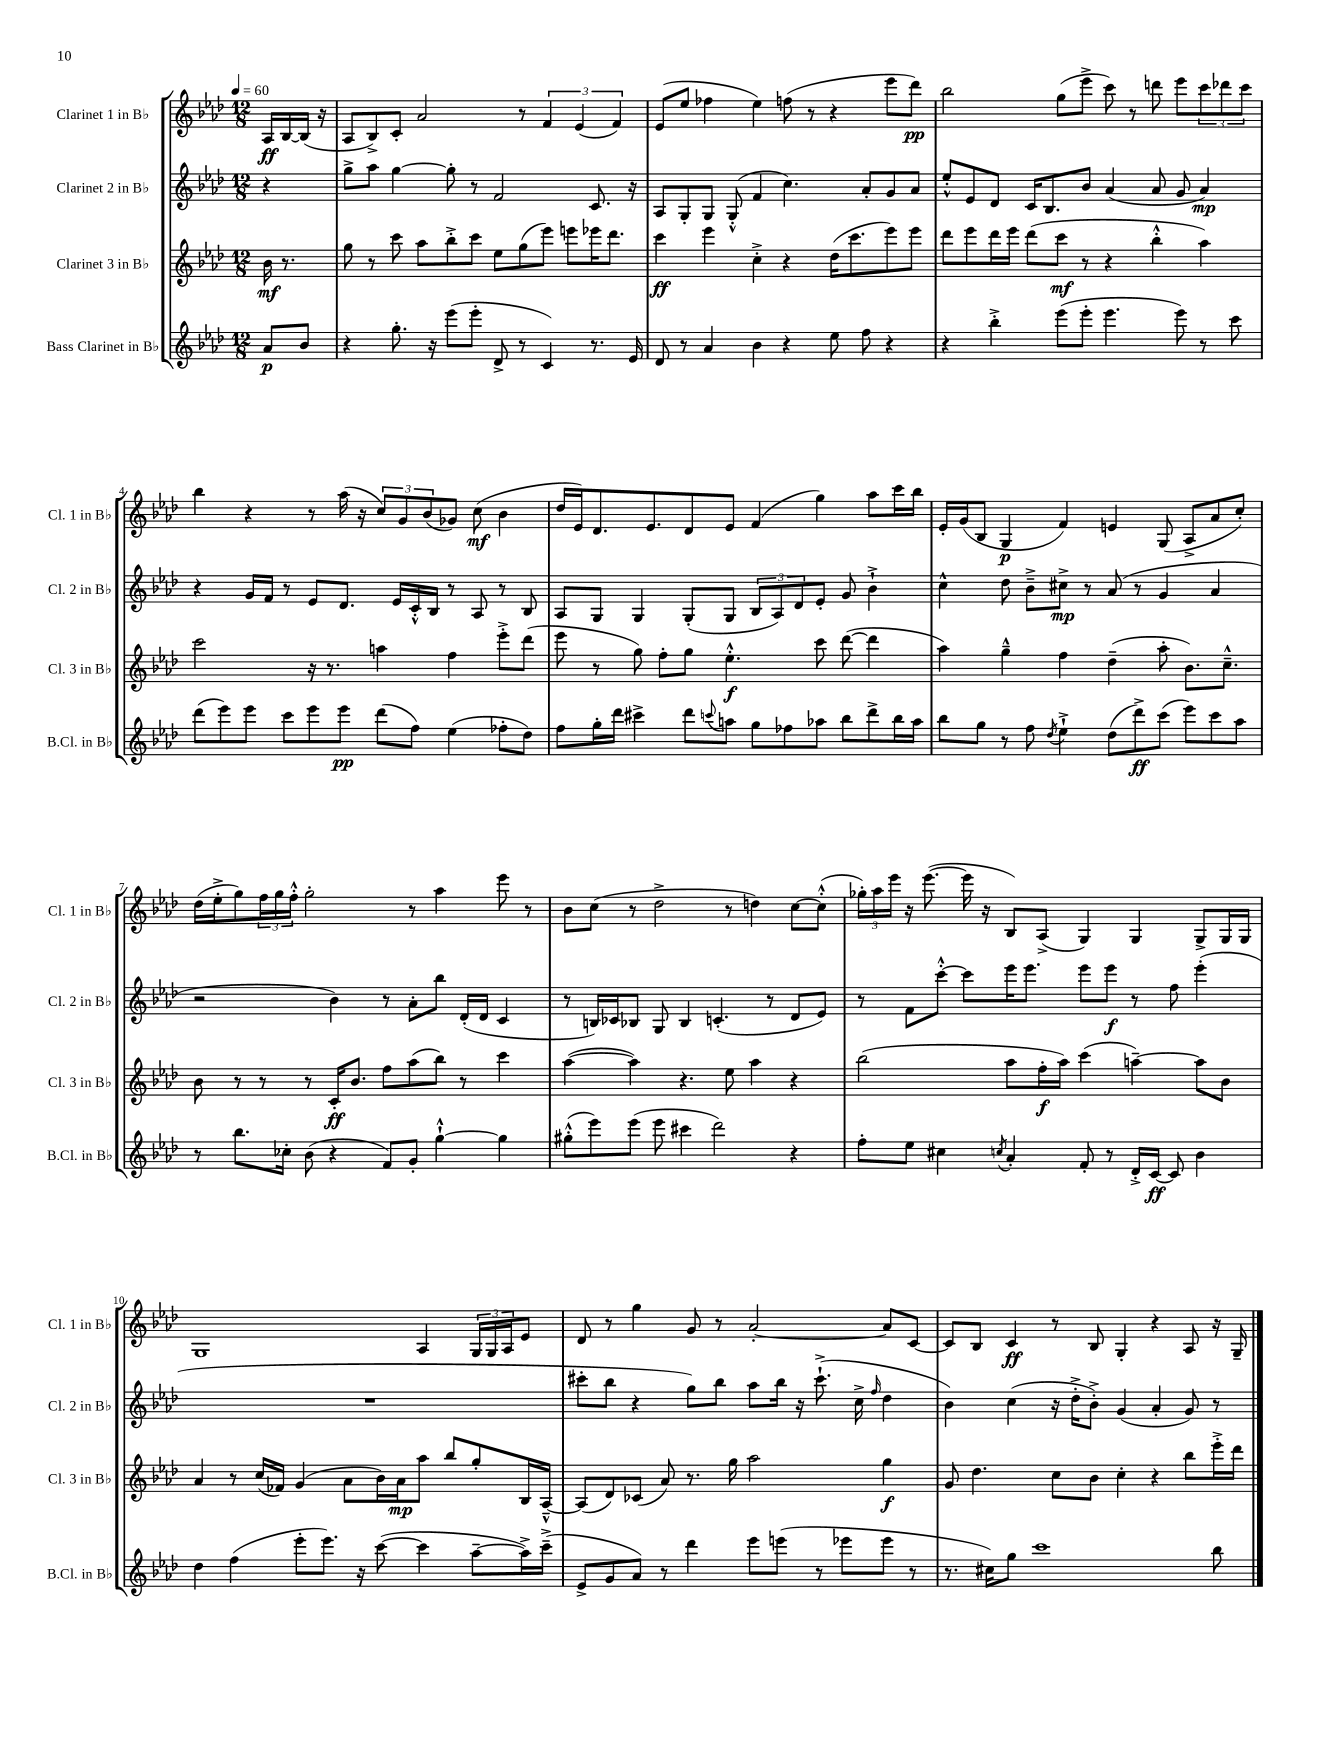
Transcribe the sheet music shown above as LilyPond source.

<<
\new StaffGroup <<
\new Staff = "s0" \with { instrumentName = "Clarinet 1 in Bb" shortInstrumentName = "Cl. 1 in Bb" } {
    \clef treble \key aes \major \numericTimeSignature \time 12/8 \partial 4 \tempo 4 = 60
    aes16\ff bes16~ bes16( r16 |
    aes8 bes8->) c'8-. aes'2 r8 \tuplet 3/2 { f'4 ees'4( f'4) } |
    ees'8( ees''8 fes''4 ees''4) f''8( r8 r4 ees'''8 des'''8\pp) |
    bes''2 g''8( ees'''8-> c'''8) r8 d'''8 ees'''8 \tuplet 3/2 { c'''8 des'''8 c'''8 } |
    bes''4 r4 r8 aes''16( r16 \tuplet 3/2 { c''8) g'8 bes'8( } ges'8) c''8\mf( bes'4 |
    des''16 ees'16) des'8. ees'8. des'8 ees'8 f'4( g''4) aes''8 c'''16 bes''16 |
    ees'16-. g'16( bes8 g4\p f'4) e'4 g8( aes8-> aes'8 c''8-.) |
    des''16( ees''16-.-> g''8) \tuplet 3/2 { f''16 g''16 f''16-.-^ } g''2-. r8 aes''4 ees'''8 r8 |
    bes'8 c''8( r8 des''2-> r8 d''4) c''8~ c''8-.-^( |
    \tuplet 3/2 { ges''16-.) aes''16 ees'''16 } r16 ees'''8.~( ees'''16 r16 bes8) aes8->( g4) g4 g8-> g16 g16 |
    g1 aes4 \tuplet 3/2 { g16 g16 aes16 } ees'8 |
    des'8 r8 g''4 g'8 r8 aes'2~-. aes'8 c'8~ |
    c'8 bes8 c'4\ff r8 bes8 g4-. r4 aes8 r16 g16-- \bar "|." |
}
\new Staff = "s1" \with { instrumentName = "Clarinet 2 in Bb" shortInstrumentName = "Cl. 2 in Bb" } {
    \clef treble \key aes \major \numericTimeSignature \time 12/8 \partial 4
    r4 |
    g''8-> aes''8 g''4~ g''8-. r8 f'2 c'8. r16 |
    aes8 g8-. g8 g8-.-^( f'4 c''4.) aes'8-. g'8 aes'8 |
    ees''8-.-^ ees'8 des'8 c'16 bes8. bes'8 aes'4( aes'8 g'8 aes'4\mp) |
    r4 g'16 f'16 r8 ees'8 des'8. ees'16 c'16-.-^ bes16 r8 aes8 r8 bes8 |
    aes8 g8 g4 g8-.( g8 \tuplet 3/2 { bes8 aes8) des'8 } ees'8-. g'8 bes'4-!-> |
    c''4-^ des''8 bes'8---> cis''8->\mp r8 aes'8( r8 g'4 aes'4 |
    r2 bes'4) r8 aes'8-. bes''8 des'16-.( des'16 c'4 |
    r8 b16) ces'16 bes8 g8 bes4 c'4.-.( r8 des'8 ees'8) |
    r8 f'8 c'''8~-.-^ c'''8 ees'''16 ees'''8. ees'''8 ees'''8\f r8 f''8 ees'''4-.( |
    R1. |
    cis'''8-. bes''8 r4 g''8) bes''8 aes''8 bes''16 r16 cis'''8.-!->( c''16-> \grace { f''16 } des''4 |
    bes'4) c''4( r16 des''16-.-> bes'8-.->) g'4( aes'4-. g'8) r8 \bar "|." |
}
\new Staff = "s2" \with { instrumentName = "Clarinet 3 in Bb" shortInstrumentName = "Cl. 3 in Bb" } {
    \clef treble \key aes \major \numericTimeSignature \time 12/8 \partial 4
    bes'16\mf r8. |
    g''8 r8 c'''8 aes''8 bes''8-.-> c'''8 ees''8 g''8( ees'''8) e'''8 ees'''16 des'''8. |
    c'''4\ff ees'''4 c''4-.-> r4 des''16( c'''8. ees'''8) ees'''8 |
    des'''8 ees'''8 des'''16 ees'''16 des'''8( c'''8\mf r8 r4 bes''4-.-^ aes''4) |
    c'''2 r16 r8. a''4 f''4 ees'''8-.-> des'''8( |
    ees'''8 r8 g''8) f''8-. g''8 ees''4.-.-^\f c'''8 des'''8~( des'''4 |
    aes''4) g''4---^ f''4 des''4--( aes''8-. bes'8.) c''8.---^ |
    bes'8 r8 r8 r8 c'16-.\ff bes'8. f''8 aes''8( bes''8) r8 c'''4 |
    aes''4~( aes''4) r4. ees''8 aes''4 r4 |
    bes''2( aes''8 f''16-.\f aes''16) c'''4( a''4~--) a''8 bes'8 |
    aes'4 r8 c''16( fes'16) g'4( aes'8 bes'16) aes'16\mp aes''8 bes''8 g''8-. bes16 aes16~---^ |
    aes8( des'8) ces'8( aes'8) r8. g''16 aes''2 g''4\f |
    g'8 des''4. c''8 bes'8 c''4-. r4 bes''8 ees'''16-.-> des'''16 \bar "|." |
}
\new Staff = "s3" \with { instrumentName = "Bass Clarinet in Bb" shortInstrumentName = "B.Cl. in Bb" } {
    \clef treble \key aes \major \numericTimeSignature \time 12/8 \partial 4
    aes'8\p bes'8 |
    r4 g''8.-. r16 ees'''8( ees'''8-. des'8-> r8 c'4) r8. ees'16 |
    des'8 r8 aes'4 bes'4 r4 ees''8 f''8 r4 |
    r4 bes''4-.-> ees'''8( ees'''8-. ees'''4. ees'''8) r8 c'''8 |
    des'''8( ees'''8) ees'''8 c'''8 ees'''8 ees'''8\pp des'''8( f''8) ees''4( fes''8-. des''8) |
    f''8 g''16-. des'''16 cis'''4-> des'''8 \appoggiatura { c'''8 } a''8 g''8 fes''8 aes''8 bes''8 des'''8-> bes''16 aes''16 |
    bes''8 g''8 r8 f''8 \acciaccatura { des''8 } ees''4-!-> des''8( des'''8->\ff) c'''8( ees'''8) c'''8 aes''8 |
    r8 bes''8. ces''16-. bes'8( r4 f'8) g'8-. g''4~-!-^ g''4 |
    gis''8-.-^( ees'''8) ees'''8( ees'''8 cis'''4 des'''2) r4 |
    f''8-. ees''8 cis''4 \acciaccatura { c''8 } aes'4-. f'8-. r8 des'16-.-> c'16~\ff c'8 bes'4 |
    des''4 f''4( ees'''8-. ees'''8.) r16 c'''8~( c'''4 aes''8~-- aes''16->) c'''16--->( |
    ees'8-> g'8 aes'8) r8 des'''4 ees'''8 e'''8( r8 ees'''8 ees'''8 r8 |
    r8. cis''16) g''8 c'''1 bes''8 \bar "|." |
}
>>
>>
